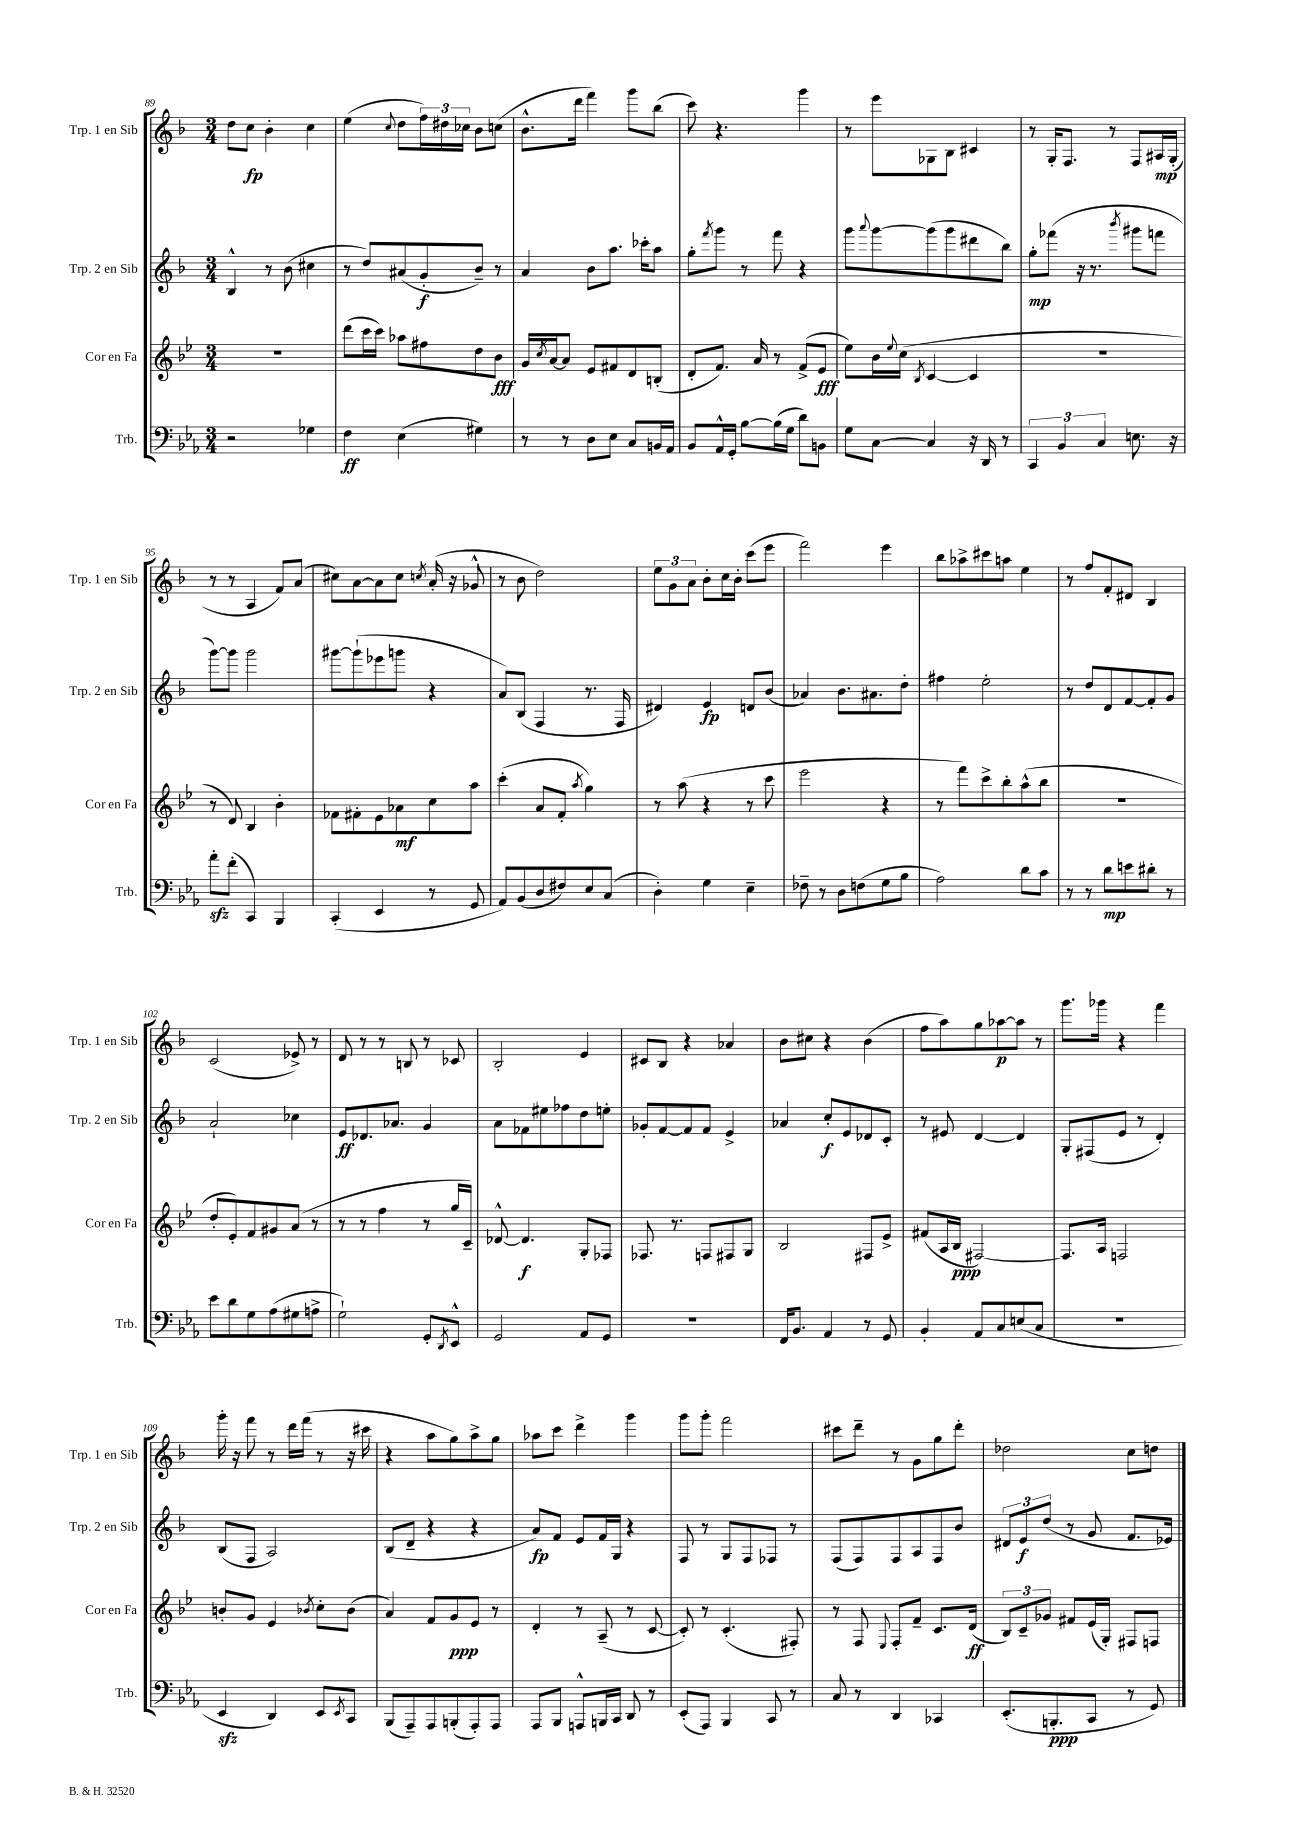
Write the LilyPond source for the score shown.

<<
\new StaffGroup <<
\new Staff = "s0" \with { instrumentName = "Trp. 1 en Sib" shortInstrumentName = "Trp. 1 en Sib" } {
    \clef treble \key f \major \numericTimeSignature \time 3/4
    d''8 c''8\fp bes'4-. c''4 |
    e''4( \appoggiatura { c''8 } d''8 \tuplet 3/2 { f''16) dis''16 ces''16 } bes'8 c''8( |
    bes'8.-^ d'''16 f'''4) g'''8 bes''8( |
    c'''8) r4. g'''4 |
    r8 e'''8 ges8 bes8 cis'4 |
    r8 g16-. f8. r8 f8 ais16\mp g16-.( |
    r8 r8 a4 f'8) a'8( |
    cis''8) a'8~ a'8 cis''8 \acciaccatura { c''8 } a'16-.( r16 ges'8-^ |
    r8 bes'8 d''2) |
    \tuplet 3/2 { e''8 g'8 a'8 } bes'8-. c''16 bes'16-. c'''8( e'''8 |
    f'''2) e'''4 |
    bes''8 aes''8-> cis'''8 a''8 e''4 |
    r8 f''8 f'8-. dis'8 bes4 |
    c'2( ees'8->) r8 |
    d'8 r8 r8 b8 r8 ces'8 |
    bes2-. e'4 |
    cis'8 bes8 r4 aes'4 |
    bes'8 cis''8 r4 bes'4( |
    f''8 a''8) g''8 aes''8~\p aes''8 r8 |
    g'''8. ges'''16 r4 f'''4 |
    g'''16-. r16 f'''8 r8 d'''16 f'''16( r8 r16 cis'''16 |
    r4 a''8 g''8) a''8-> g''8 |
    aes''8 c'''8 d'''4-> g'''4 |
    g'''8 g'''8-. f'''2 |
    cis'''8 d'''8-- r8 g'8 g''8 d'''8-. |
    des''2 c''8 d''8 \bar "|." |
}
\new Staff = "s1" \with { instrumentName = "Trp. 2 en Sib" shortInstrumentName = "Trp. 2 en Sib" } {
    \clef treble \key f \major \numericTimeSignature \time 3/4
    bes4-^ r8 bes'8( cis''4 |
    r8 d''8) ais'8( g'8-.\f bes'8--) r8 |
    a'4 bes'8 a''8. ces'''16-. a''8 |
    g''8-. \acciaccatura { f'''8 } g'''8 r8 f'''8 r4 |
    g'''8 \appoggiatura { a'''8 } g'''8~ g'''8( g'''8 dis'''8 bes''8) |
    g''8-.\mp fes'''8( r16 r8. \acciaccatura { bes'''8 } gis'''8 f'''8 |
    g'''8~) g'''8 g'''2 |
    gis'''8~ gis'''8-!( ees'''8 g'''8 r4 |
    a'8) bes8( f4 r8. f16 |
    dis'4) e'4\fp d'8 bes'8( |
    aes'4) bes'8. ais'8. d''8-. |
    fis''4 e''2-. |
    r8 d''8 d'8 f'8~ f'8-. g'8 |
    a'2-! ces''4 |
    e'8\ff des'8. aes'8. g'4 |
    a'8 fes'8 eis''8 fes''8 d''8 e''8-. |
    ges'8-. f'8~ f'8 f'8 e'4-> |
    aes'4 c''8-.\f e'8 des'8 c'8-. |
    r8 eis'8 d'4~ d'4 |
    g8-. fis8( e'8 r8 d'4-.) |
    bes8( f8 a2) |
    bes8( d'8-- r4 r4 |
    a'8\fp) f'8 e'8 f'16 g16 r4 |
    f8 r8 g8 f8 fes8 r8 |
    f8( f8) f8 a8 f8 bes'8 |
    \tuplet 3/2 { dis'8 e'8\f d''8( } r8 g'8 f'8. ees'16) \bar "|." |
}
\new Staff = "s2" \with { instrumentName = "Cor en Fa" shortInstrumentName = "Cor en Fa" } {
    \clef treble \key bes \major \numericTimeSignature \time 3/4
    R2. |
    d'''8( c'''16 c'''16) aes''8 fis''8 d''8 bes'8\fff |
    g'16 \acciaccatura { c''8 } a'16~ a'8 ees'8 fis'8 d'8 b8-.( |
    d'8-. f'8.) a'16 r8 f'8->( ees'8\fff |
    ees''8) bes'16 \appoggiatura { ees''8 } c''16( \acciaccatura { bes8 } c'4~ c'4 |
    R2. |
    r8 d'8) bes4 bes'4-. |
    fes'8 fis'8-. ees'8 aes'8\mf c''8 a''8 |
    c'''4-.( a'8 f'8-. \acciaccatura { a''8 } g''4) |
    r8 a''8( r4 r8 c'''8 |
    ees'''2 r4 |
    r8 f'''8) c'''8-> bes''8-. a''8-^( bes''8 |
    R2. |
    d''8-. ees'8-.) f'8 gis'8 a'8( r8 |
    r8 r8 f''4 r8 g''16 c'16--) |
    des'8~-^ des'4.\f g8-. fes8 |
    fes8. r8. f8 fis8 g8 |
    bes2 fis8 ees'8-> |
    fis'8( a16 bes16\ppp fis2~) |
    fis8. a16 f2 |
    b'8-. g'8 ees'4 \acciaccatura { bes'8 } c''8-. bes'8( |
    a'4) f'8 g'8\ppp ees'8 r8 |
    d'4-. r8 a8--( r8 c'8~ |
    c'8-.) r8 c'4.-.( fis8-.) |
    r8 f8 \appoggiatura { ees8 } f8-. f'8-- c'8. d'16\ff( |
    \tuplet 3/2 { bes8) c'8-- ges'8 } fis'8 ees'16( g16-.) fis8 f8 \bar "|." |
}
\new Staff = "s3" \with { instrumentName = "Trb." shortInstrumentName = "Trb." } {
    \clef bass \key ees \major \numericTimeSignature \time 3/4
    r2 ges4 |
    f4\ff ees4( gis4) |
    r8 r8 d8 ees8 c8 b,16 aes,16 |
    bes,8 aes,16-^ g,16-. bes8~ bes16( g16 d'8) b,8 |
    g8 c8~ c4 r16 d,16 r8 |
    \tuplet 3/2 { c,4 bes,4 c4 } e8. r16 |
    aes'8-.\sfz f'8-.( c,4) bes,,4 |
    c,4-.( ees,4 r8 g,8 |
    aes,8) bes,8( d8 fis8) ees8 c8( |
    d4-.) g4 ees4-- |
    fes8-- r8 d8 f8( g8 bes8 |
    aes2) d'8 c'8 |
    r8 r8 d'8\mp e'8 dis'8-. r8 |
    ees'8 d'8 g8 aes8( gis8 a8-> |
    g2-!) g,8-. \acciaccatura { d,8 } ees,8-^ |
    g,2 aes,8 g,8 |
    R2. |
    f,16 bes,8. aes,4 r8 g,8 |
    bes,4-. aes,8 c8 e8( c8 |
    R2. |
    ees,4\sfz d,4) ees,8 \acciaccatura { ees,8 } c,8 |
    bes,,8( aes,,8--) aes,,8 b,,8-.( aes,,8-.) aes,,8 |
    aes,,8 bes,,8 a,,8-^ b,,16 c,16 d,8 r8 |
    ees,8-.( aes,,8) bes,,4 c,8 r8 |
    c8 r8 d,4 ces,4 |
    ees,8.-.( b,,8.-.\ppp c,8 r8 g,8) \bar "|." |
}
>>
>>
\layout { \context { \Score currentBarNumber = #89 } }
